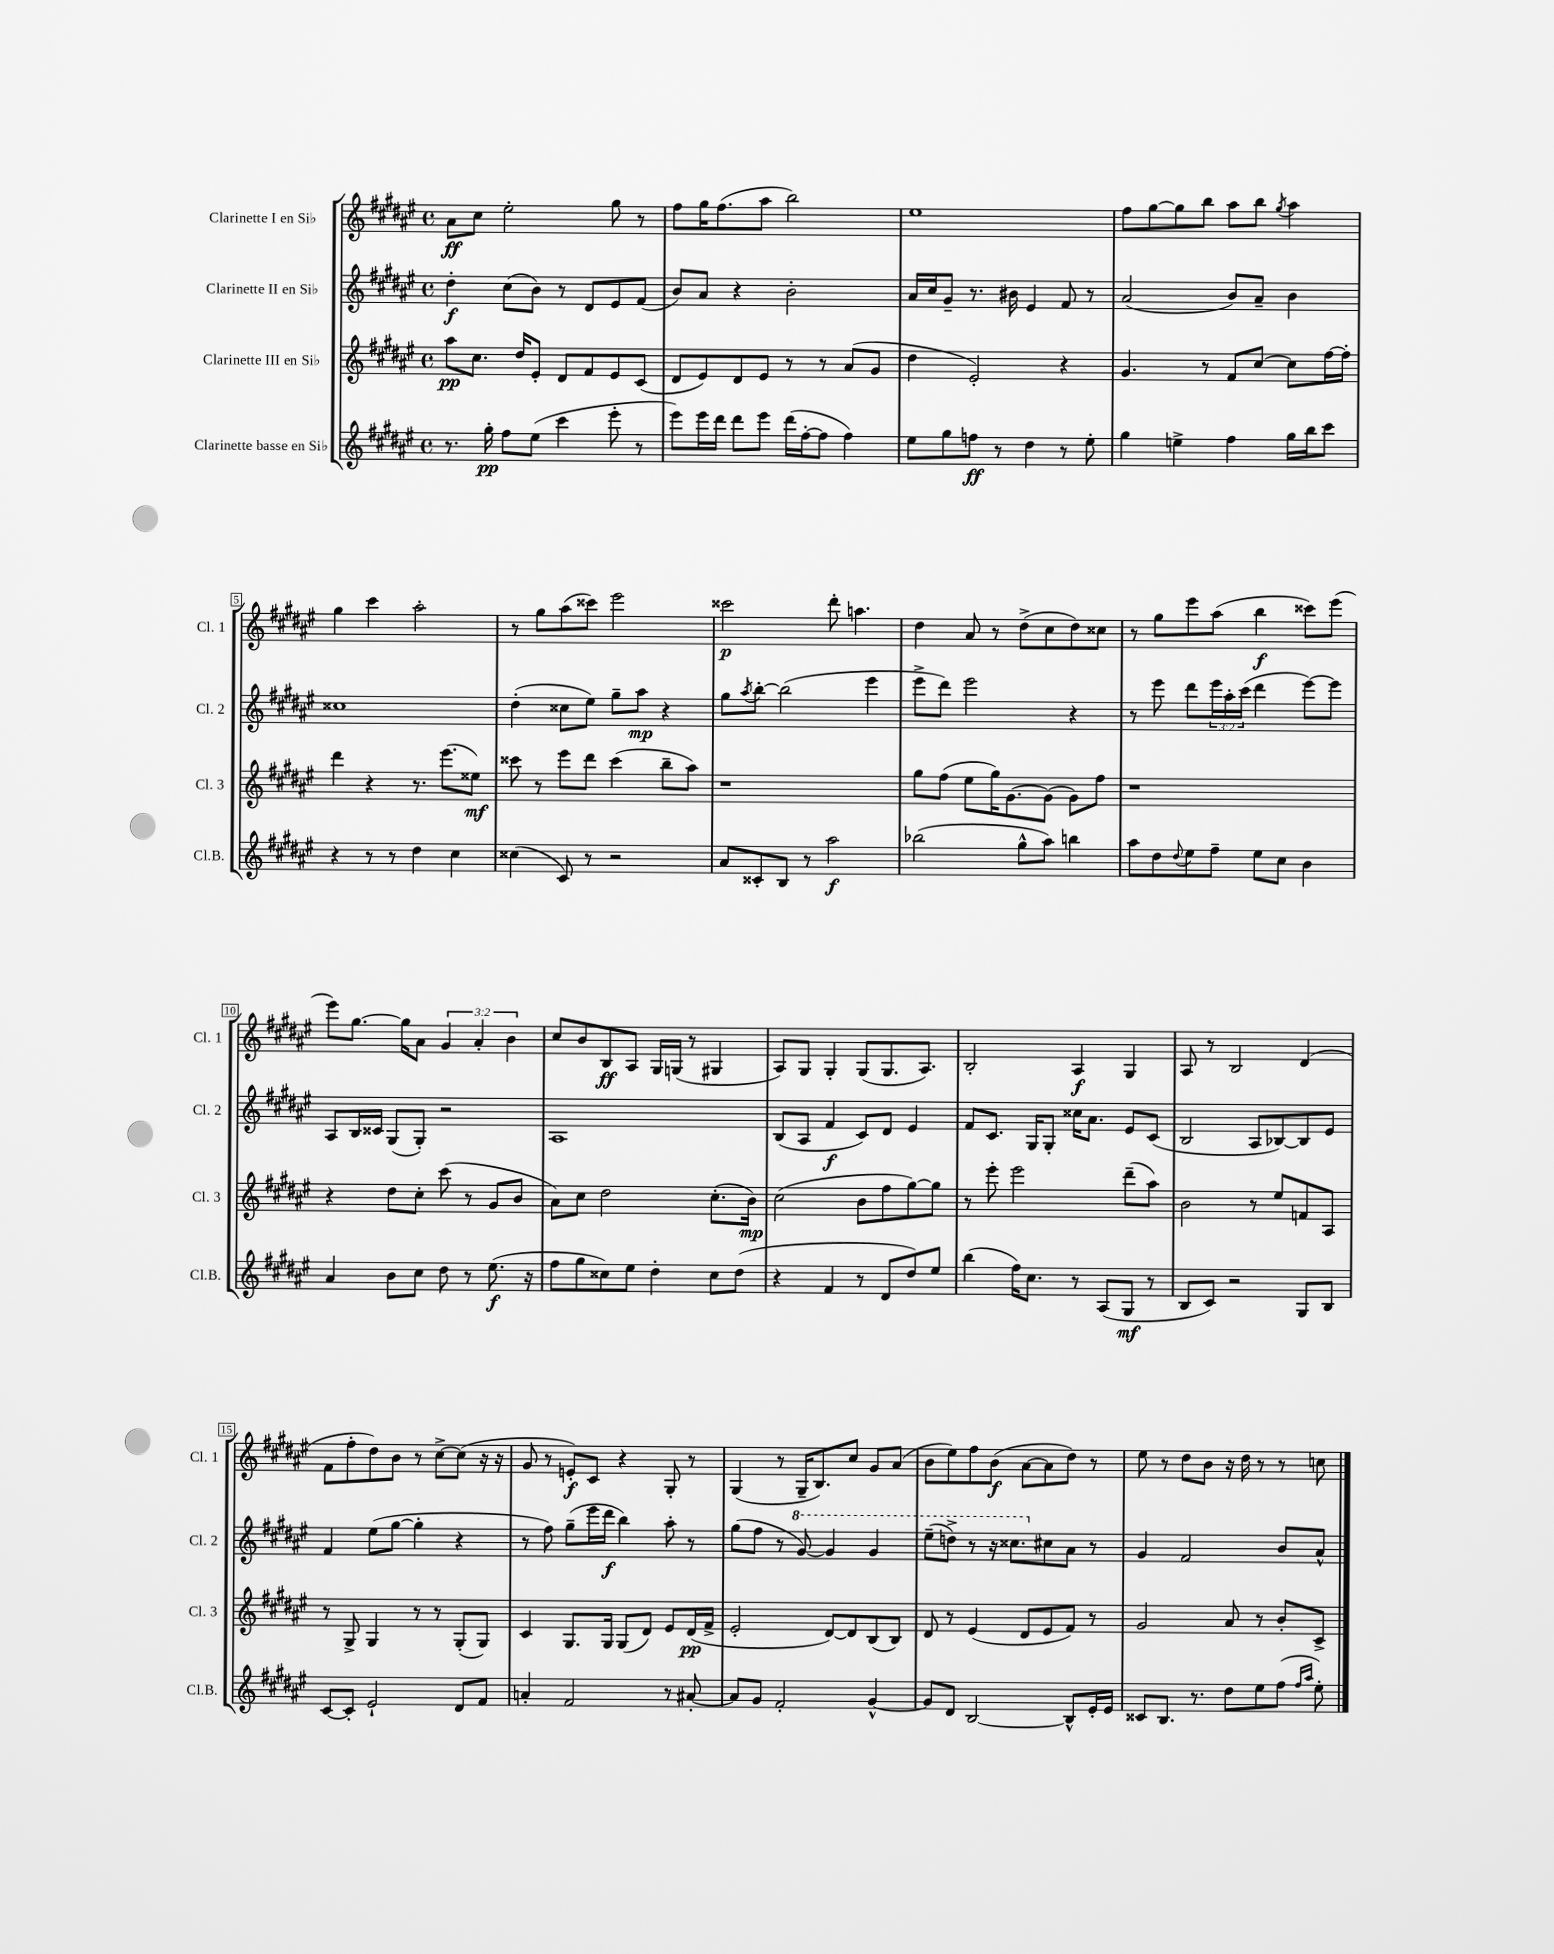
<<
\new StaffGroup <<
\new Staff = "s0" \with { instrumentName = "Clarinette I en Sib" shortInstrumentName = "Cl. 1" } {
    \clef treble \key fis \major \defaultTimeSignature \time 4/4 \override Staff.TupletNumber.text = #tuplet-number::calc-fraction-text
    ais'8\ff cis''8 eis''2-. gis''8 r8 |
    fis''8 gis''16 fis''8.( ais''8 b''2) |
    eis''1 |
    fis''8 gis''8~ gis''8 b''8 ais''8 b''8 \acciaccatura { gis''8 } ais''4 |
    gis''4 cis'''4 ais''2-. |
    r8 gis''8 ais''8( cisis'''8) eis'''2 |
    cisis'''2\p dis'''8-. a''4. |
    dis''4 ais'8 r8 dis''8->( cis''8 dis''8) cisis''8 |
    r8 gis''8 eis'''8 ais''8( b''4\f cisis'''8) eis'''8( |
    eis'''8) gis''8.~ gis''16 ais'8 \tuplet 3/2 { gis'4 ais'4-. b'4 } |
    cis''8 b'8 b8\ff ais8 gis16 g16( r8 gis4 |
    ais8) gis8 gis4-. gis8( gis8. ais8.) |
    b2-. ais4\f gis4 |
    ais8 r8 b2 dis'4( |
    fis'8 fis''8-. dis''8) b'8 r8 cis''8~-> cis''8( r16 r16 |
    gis'8 r8 e'8-.\f) cis'8 r4 gis8-. r8 |
    gis4( r8 gis16-- b8.) cis''8 gis'8 ais'8( |
    b'8 eis''8) fis''8 b'8\f( ais'8~ ais'8 dis''8) r8 |
    eis''8 r8 dis''8 b'8 r16 dis''16 r8 r8 c''8 \bar "|." |
}
\new Staff = "s1" \with { instrumentName = "Clarinette II en Sib" shortInstrumentName = "Cl. 2" } {
    \clef treble \key fis \major \defaultTimeSignature \time 4/4 \override Staff.TupletNumber.text = #tuplet-number::calc-fraction-text
    dis''4-.\f cis''8( b'8) r8 dis'8 eis'8 fis'8( |
    b'8) ais'8 r4 b'2-. |
    ais'16 cis''16 gis'8-- r8. bis'16 eis'4 fis'8 r8 |
    ais'2( b'8) ais'8-- b'4 |
    cisis''1 |
    dis''4-.( cisis''8 eis''8) gis''8-- ais''8\mp r4 |
    gis''8 \acciaccatura { ais''8 } b''8~-. b''2( eis'''4 |
    eis'''8-> dis'''8) eis'''2 r4 |
    r8 eis'''8 dis'''8 \tuplet 3/2 { eis'''16 ais''16-. cis'''16( } dis'''4 eis'''8~) eis'''8 |
    ais8 b16 cisis'16 gis8( gis8-.) r2 |
    ais1 |
    b8( ais8 fis'4\f cis'8) dis'8 eis'4 |
    fis'8 cis'8. gis16 gis8-. cisis''16 ais'8. eis'8 cis'8( |
    b2 ais8 bes8~) bes8 eis'8 |
    fis'4 eis''8( gis''8~ gis''4-. r4 |
    r8 fis''8) gis''8--( eis'''16 dis'''16\f b''4) ais''8-. r8 |
    gis''8( fis''8 r8 \ottava #1 gis''8~) gis''4 gis''4 |
    eis'''8--( d'''8->) r8 r16 cisis'''8. \ottava #0 cis''!8 ais'8 r8 |
    gis'4 fis'2 b'8 ais'8-^ \bar "|." |
}
\new Staff = "s2" \with { instrumentName = "Clarinette III en Sib" shortInstrumentName = "Cl. 3" } {
    \clef treble \key fis \major \defaultTimeSignature \time 4/4
    ais''8\pp cis''8. dis''16 eis'8-. dis'8 fis'8 eis'8 cis'8( |
    dis'8 eis'8) dis'8 eis'8 r8 r8 ais'8( gis'8 |
    dis''4 eis'2-.) r4 |
    gis'4. r8 fis'8 cis''8~ cis''8 fis''16~ fis''16-. |
    dis'''4 r4 r8. eis'''8.( eisis''8\mf) |
    cisis'''8 r8 eis'''8 dis'''8 cisis'''4( b''8-- ais''8) |
    r1 |
    gis''8 fis''8( eis''8 gis''16) gis'8.~ gis'8( gis'8) fis''8 |
    r1 |
    r4 dis''8 cis''8-. cis'''8( r8 gis'8 b'8 |
    ais'8) cis''8 dis''2 cis''8.-.( b'16\mp) |
    cis''2( b'8 fis''8 gis''8~) gis''8 |
    r8 eis'''8-. eis'''2 dis'''8--( ais''8) |
    b'2 r8 eis''8 f'8 ais8 |
    r8 gis8-> gis4 r8 r8 gis8-.( gis8) |
    cis'4 gis8. gis16 gis8( dis'8) eis'8 dis'16\pp( fis'16-> |
    eis'2-. dis'8~) dis'8 b8( b8) |
    dis'8 r8 eis'4( dis'8 eis'8 fis'8) r8 |
    gis'2 ais'8 r8 b'8-. cis'8-> \bar "|." |
}
\new Staff = "s3" \with { instrumentName = "Clarinette basse en Sib" shortInstrumentName = "Cl.B." } {
    \clef treble \key fis \major \defaultTimeSignature \time 4/4
    r8. gis''16-.\pp fis''8 eis''8( cis'''4 eis'''8-. r8 |
    eis'''8) eis'''16 dis'''16 dis'''8 eis'''8 dis'''16( fis''16~-. fis''8 fis''4) |
    eis''8 gis''8 f''8\ff r8 dis''4 r8 eis''8-. |
    gis''4 e''4-> fis''4 gis''16 b''16 cis'''8 |
    r4 r8 r8 dis''4 cis''4 |
    cisis''4( cis'8) r8 r2 |
    ais'8 cisis'8-. b8 r8 ais''2\f |
    bes''2( gis''8-^ ais''8) b''4 |
    ais''8 dis''8 \appoggiatura { dis''8 } eis''8 fis''8-- eis''8 cis''8 b'4 |
    ais'4 b'8 cis''8 dis''8 r8 eis''8.\f( r16 |
    fis''8 gis''8 cisis''8) eis''8 dis''4-. cisis''8 dis''8( |
    r4 fis'4 r8 dis'8 dis''8) eis''8 |
    b''4( fis''16) cis''8. r8 ais8( gis8\mf r8 |
    b8 cis'8) r2 gis8 b8 |
    cis'8~ cis'8-. eis'2-! dis'8 fis'8 |
    a'4-. fis'2 r8 ais'8~-. |
    ais'8 gis'8 fis'2-. gis'4~-^ |
    gis'8 dis'8 b2~ b8-^ eis'16-. eis'16 |
    cisis'8 b8. r8. dis''8 eis''8 fis''8( \grace { fis''16 ais''16 } eis''8-.) \bar "|." |
}
>>
>>
\layout { \context { \Score \override BarNumber.stencil = #(make-stencil-boxer 0.1 0.3 ly:text-interface::print) } }
